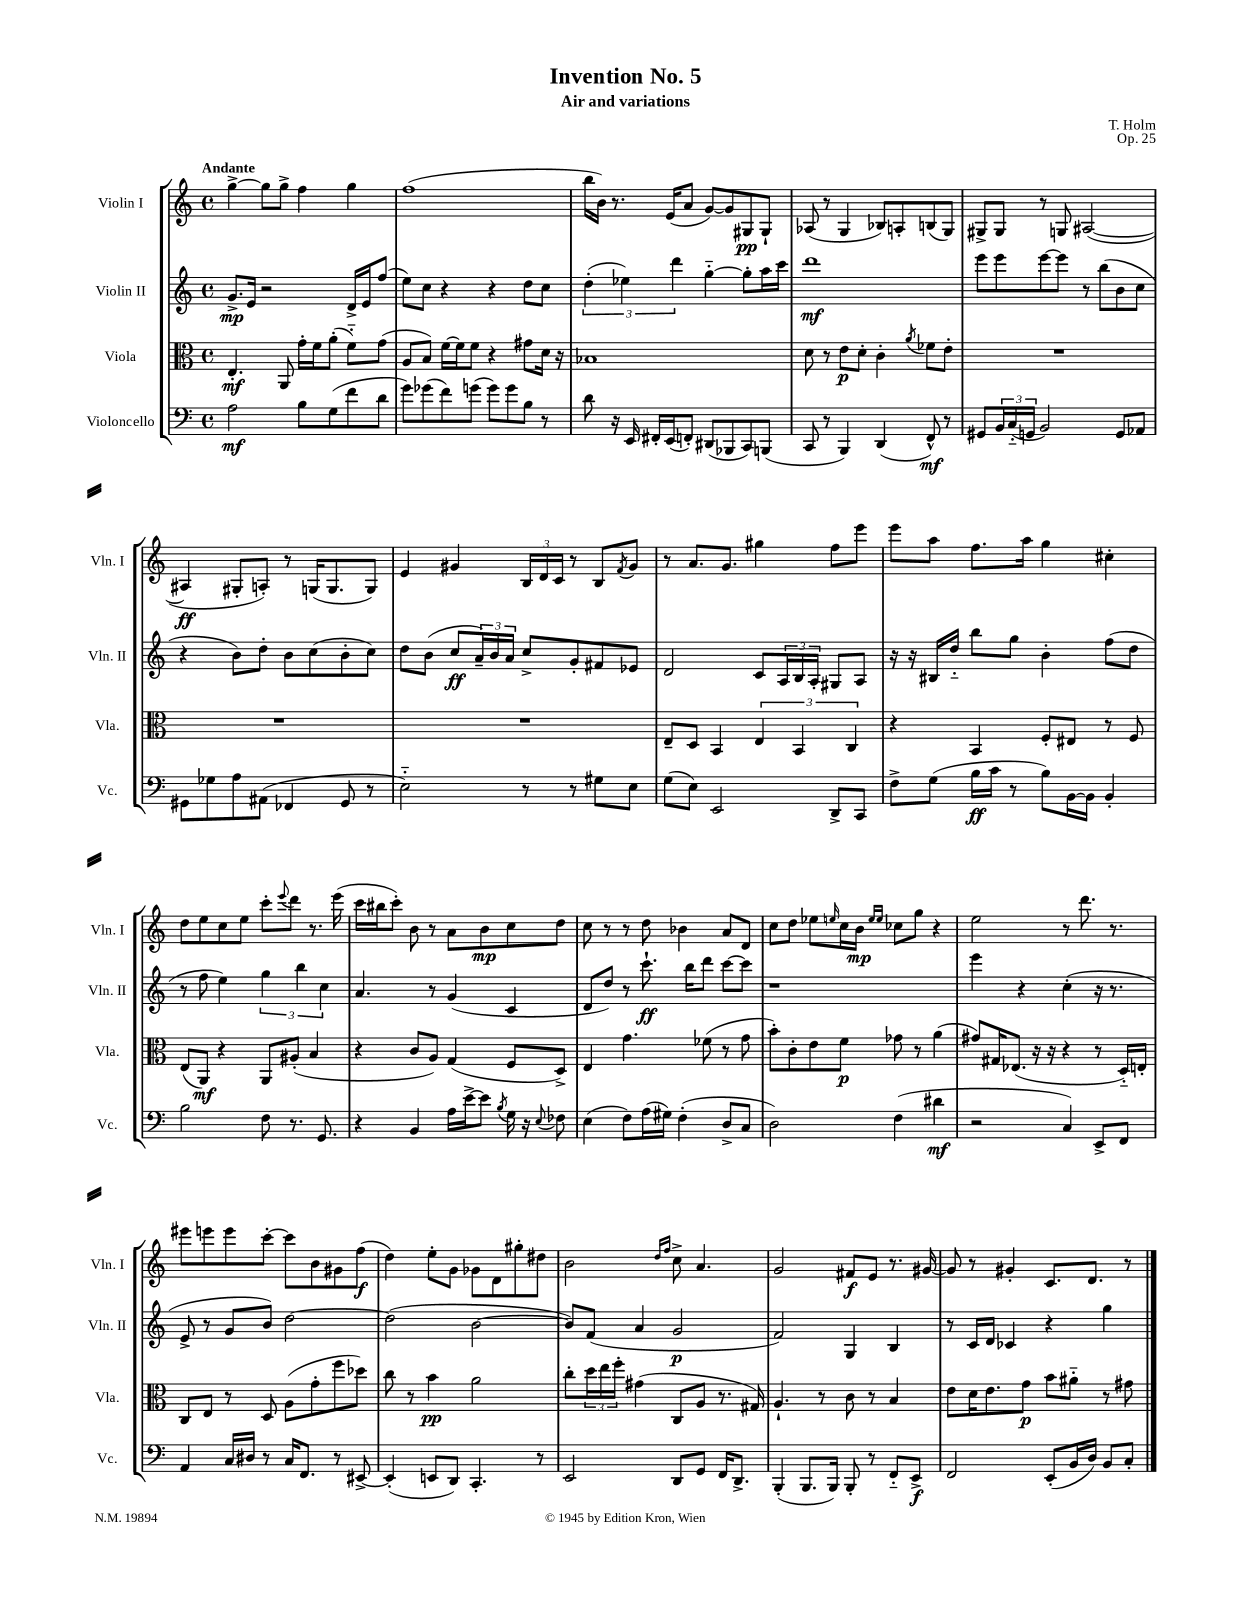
\header { title = "Invention No. 5" composer = "T. Holm" subtitle = "Air and variations" opus = "Op. 25" }
<<
\new StaffGroup <<
\new Staff = "s0" \with { instrumentName = "Violin I" shortInstrumentName = "Vln. I" } {
    \clef treble \key c \major \defaultTimeSignature \time 4/4 \tempo "Andante"
    g''4~-> g''8 g''8-> f''4 g''4 |
    f''1( |
    b''16 b'16) r8. e'16( a'8 g'8~) g'8 gis8\pp gis8-! |
    aes8( r8 g4 bes8) a8-. b8( g8) |
    gis8-> gis8 r8 g8 ais2~( |
    ais4\ff gis8-. a8-.) r8 g16( g8. g8) |
    e'4 gis'4 \tuplet 3/2 { b16 d'16 c'16 } r8 b8 \acciaccatura { f'8 } gis'8 |
    r8 a'8. g'8. gis''4 f''8 e'''8 |
    e'''8 a''8 f''8. a''16 g''4 cis''4-. |
    d''8 e''8 c''8 e''8 c'''8-. \appoggiatura { e'''8 } d'''8 r8. e'''16( |
    c'''16 bis''16 c'''8-.) b'8 r8 a'8 b'8\mp c''8 d''8 |
    c''8 r8 r8 d''8 bes'4 a'8 d'8 |
    c''8 d''8 ees''8 \grace { e''16 } c''16 b'16\mp \grace { e''16 e''16 } ces''8 g''8 r4 |
    e''2 r8 d'''8. r8. |
    eis'''8 e'''8 e'''8 c'''8~-. c'''8 b'8 gis'8 f''8\f( |
    d''4) e''8-. g'8 ges'8 d'8 gis''8-. dis''8 |
    b'2 \grace { d''16 f''16 } c''8-> a'4. |
    g'2 fis'8\f e'8 r8. gis'16~ |
    gis'8 r8 gis'4-. c'8. d'8. r8 \bar "|." |
}
\new Staff = "s1" \with { instrumentName = "Violin II" shortInstrumentName = "Vln. II" } {
    \clef treble \key c \major \defaultTimeSignature \time 4/4
    g'8.->\mp e'16 r2 d'16-> e'16 f''8( |
    e''8) c''8 r4 r4 d''8 c''8 |
    \tuplet 3/2 { d''4-.( ees''4) d'''4 } g''4~-_ g''8-. a''16 c'''16 |
    d'''1\mf |
    e'''8 e'''8 e'''8~ e'''8 r8 b''8( b'8 c''8 |
    r4 b'8) d''8-. b'8 c''8( b'8-. c''8) |
    d''8 b'8( c''8\ff \tuplet 3/2 { a'16--) b'16 a'16 } c''8-> g'8-. fis'8 ees'8 |
    d'2 c'8 \tuplet 3/2 { a16 b16 a16-. } gis8 a8 |
    r16 r16 bis16 d''16-_ b''8 g''8 b'4-. f''8( d''8 |
    r8 f''8 e''4) \tuplet 3/2 { g''4 b''4 c''4 } |
    a'4. r8 g'4( c'4 |
    d'8 d''8) r8 c'''8.-!\ff b''16 d'''8 c'''8~ c'''8 |
    r1 |
    e'''4 r4 c''4-.( r16 r8. |
    e'8-> r8 g'8 b'8) d''2~ |
    d''2( b'2~ |
    b'8) f'8( a'4 g'2\p |
    f'2) g4 b4 |
    r8 c'16 d'16 ces'4 r4 g''4 \bar "|." |
}
\new Staff = "s2" \with { instrumentName = "Viola" shortInstrumentName = "Vla." } {
    \clef alto \key c \major \defaultTimeSignature \time 4/4
    e4.-.\mf a,8 g'16-. f'16 a'8-.( f'8-_) g'8( |
    a8 b8) f'16~ f'16 f'8 r4 gis'8 d'16 r16 |
    bes1 |
    d'8 r8 e'8\p d'8-. c'4-. \acciaccatura { a'8 } fes'8 e'8-. |
    R1 |
    R1 |
    R1 |
    e8-- d8 b,4 \tuplet 3/2 { e4 b,4 c4 } |
    r4 b,4 f8-. eis8 r8 f8 |
    e8( a,8\mf) r4 a,8 ais8-.( b4 |
    r4 c'8 a8) g4( f8 d8->) |
    e4 g'4. fes'8( r8 g'8 |
    b'8-.) c'8-. e'8 f'8\p ges'8 r8 a'4( |
    gis'8) gis16 ees8.( r16 r16 r4 r8 d16-_) e16-. |
    c8 e8 r8 d8 a8( g'8-. f''8 des''8) |
    c''8 r8 b'4\pp a'2 |
    c''8-. \tuplet 3/2 { d''16 e''16 f''16-. } gis'4( c8 a8 r8. gis16) |
    a4.-! r8 c'8 r8 b4 |
    e'8 d'16 e'8. g'8\p b'8 ais'8-_ r8 gis'8 \bar "|." |
}
\new Staff = "s3" \with { instrumentName = "Violoncello" shortInstrumentName = "Vc." } {
    \clef bass \key c \major \defaultTimeSignature \time 4/4
    a2\mf b8 g8( f'8 d'8 |
    g'8) ges'8( f'8) g'8( g'8) g'8 b8 r8 |
    d'8 r16 e,16 fis,16-. e,16( f,8-.) dis,8( bes,,8 c,8) b,,8( |
    c,8 r8 b,,4) d,4( f,8-^\mf) r8 |
    gis,8 \tuplet 3/2 { b,16 c16-_( g,16 } b,2) g,8 aes,8 |
    gis,8 ges8 a8 ais,8( fes,4 gis,8 r8 |
    e2-_) r8 r8 gis8 e8 |
    g8( e8) e,2 d,8-> c,8 |
    f8-> g8( b16\ff c'16 r8 b8) b,16~ b,16 b,4-. |
    b2 f8 r8. g,8. |
    r4 b,4 a16 e'16~-> e'8 \acciaccatura { b8 } g16 r16 \appoggiatura { e8 } fes8 |
    e4( f8) a16( gis16) f4-.( d8-> c8 |
    d2) f4( dis'4\mf |
    r2 c4) e,8-> f,8 |
    a,4 c16 dis16 r8 c16 f,8. r8 eis,8~-> |
    eis,4-.( e,8 d,8) c,4.-. r8 |
    e,2 d,8 g,8 f,16 d,8.-> |
    b,,4-.( b,,8. b,,16) b,,8-. r8 f,8-_ e,8->\f |
    f,2 e,8-.( b,16 d16) b,8 c8-. \bar "|." |
}
>>
>>
\layout { \context { \Score \remove "Bar_number_engraver" } }
